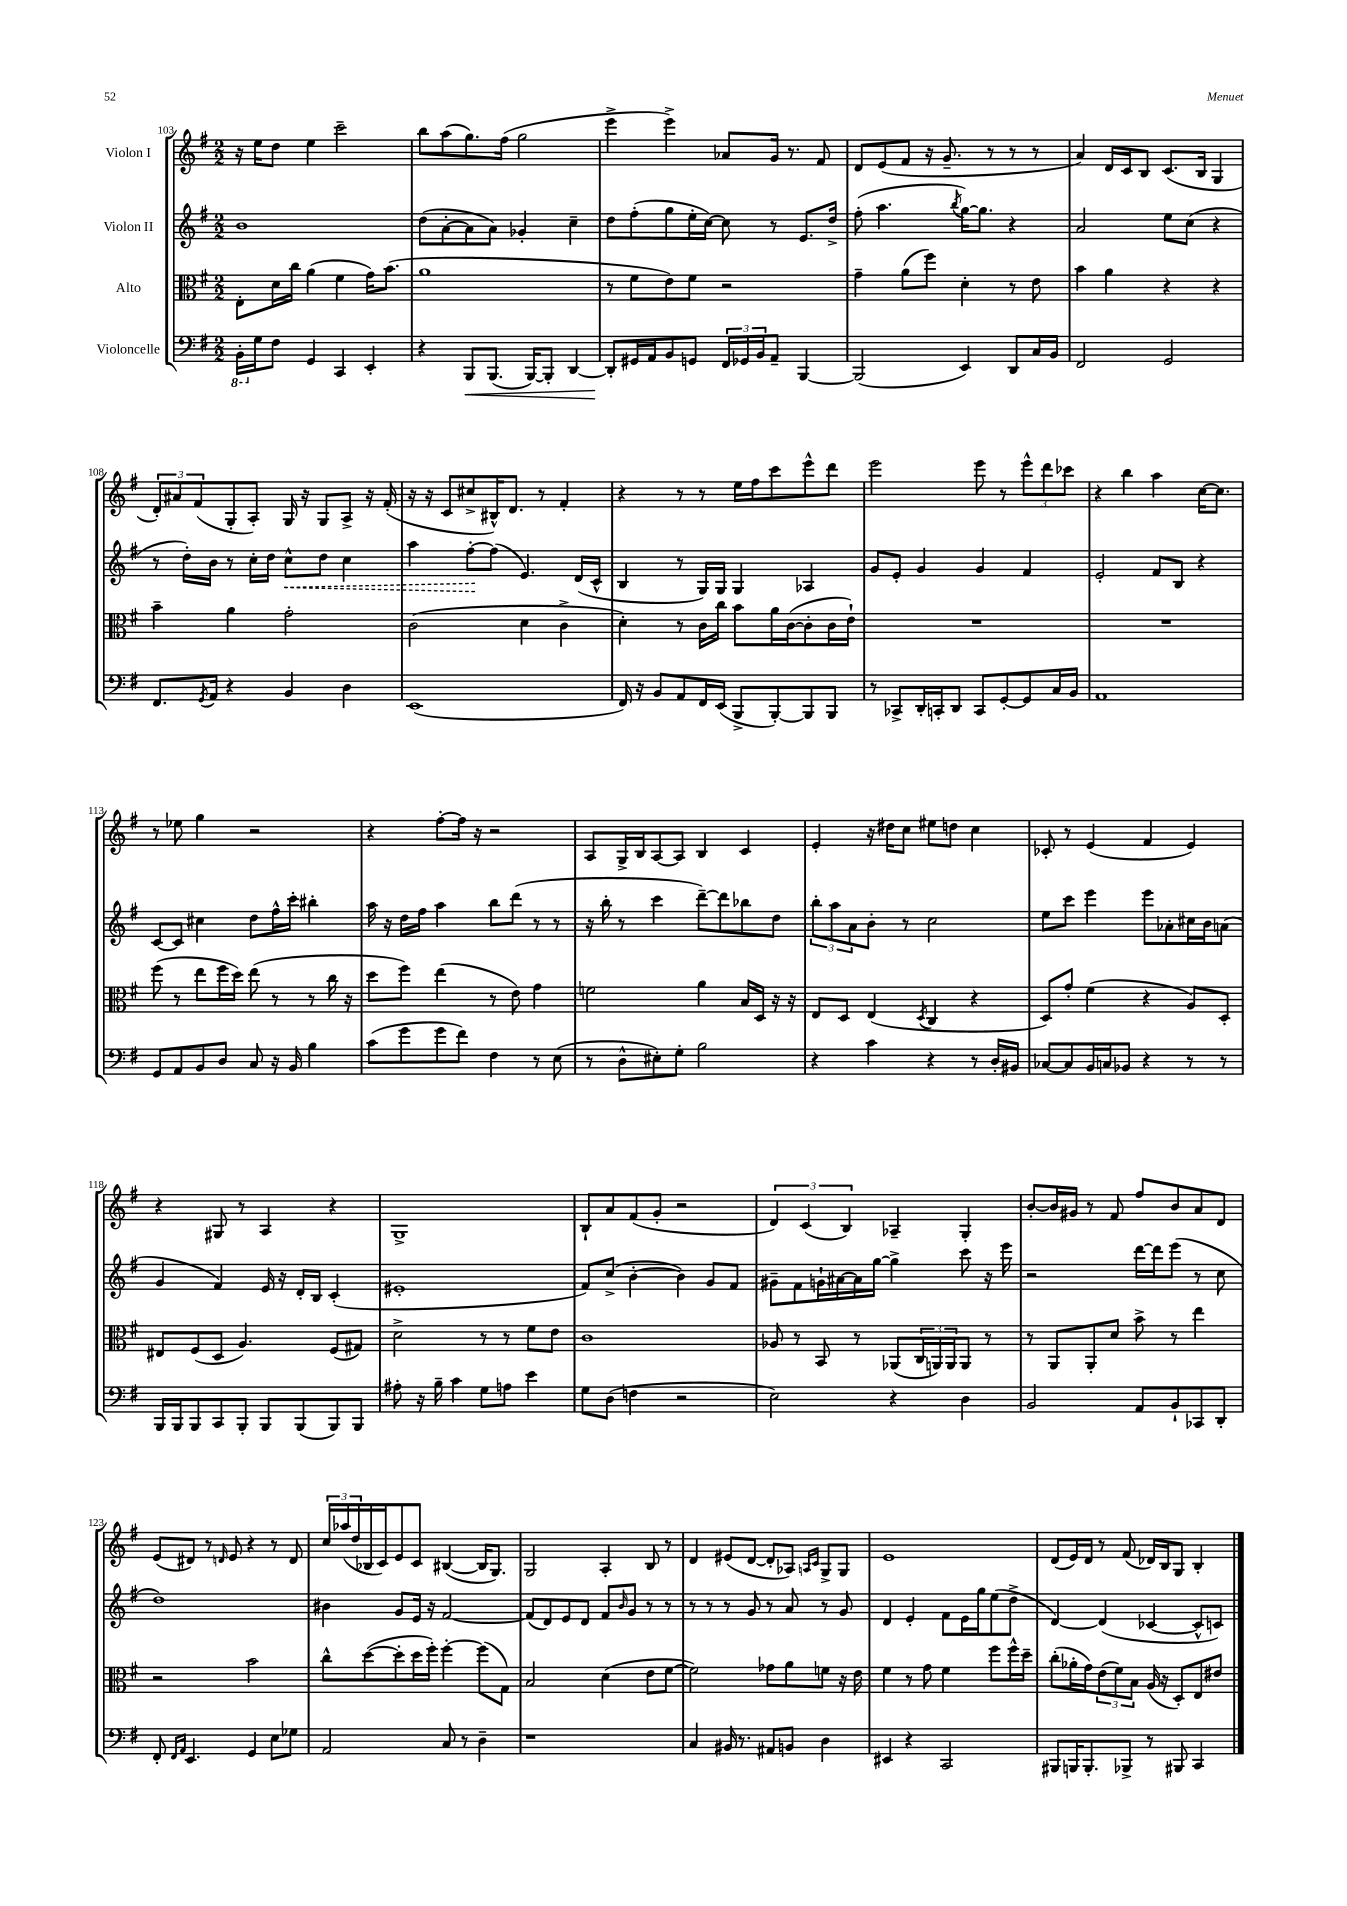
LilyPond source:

<<
\new StaffGroup <<
\new Staff = "s0" \with { instrumentName = "Violon I" } {
    \clef treble \key g \major \numericTimeSignature \time 2/2
    r16 e''16 d''8 e''4 c'''2-- |
    b''8 a''8( g''8.) fis''16( g''2 |
    e'''4-> e'''4->) aes'8 g'16 r8. fis'8 |
    d'8 e'8( fis'8 r16 g'8.-- r8 r8 r8 |
    a'4) d'16 c'16 b8 c'8.( b16 g4 |
    \tuplet 3/2 { d'8-.) ais'8 fis'8( } g8-. a8-.) g16 r16 g8 a8-> r16 fis'16-.( |
    r16 r16 c'8 cis''8-> bis16-^) d'8. r8 fis'4-. |
    r4 r8 r8 e''16 fis''16 c'''8 e'''8-^ d'''8 |
    e'''2 e'''8 r8 \tuplet 3/2 { e'''8-^ d'''8 ces'''8 } |
    r4 b''4 a''4 c''16~ c''8. |
    r8 ees''8 g''4 r2 |
    r4 fis''8~-. fis''16 r16 r2 |
    a8 g16-> b16 a8~ a8 b4 c'4 |
    e'4-. r16 dis''16 c''8 eis''8 d''8 c''4 |
    ces'8-. r8 e'4( fis'4 e'4) |
    r4 gis8 r8 a4 r4 |
    g1-> |
    b8-! a'8 fis'8( g'8-. r2 |
    \tuplet 3/2 { d'4) c'4( b4) } aes4-- g4-. |
    b'8~-. b'16 gis'16 r8 fis'8 fis''8 b'8 a'8 d'8 |
    e'8( dis'8) r8 \grace { d'16 } e'8 r4 r8 d'8 |
    \tuplet 3/2 { c''16 aes''16( d''16 } bes16 c'16) e'8 c'8 bis4~( bis16 g8.) |
    g2 a4-. b8 r8 |
    d'4 eis'8( d'8~ d'8-. aes8) \grace { a16 c'16 } g8-> g8 |
    e'1 |
    d'8( e'16) d'16 r8 fis'8( des'16) b16 g8 b4-. \bar "|." |
}
\new Staff = "s1" \with { instrumentName = "Violon II" } {
    \clef treble \key g \major \numericTimeSignature \time 2/2
    b'1 |
    d''8( a'8~-. a'8 a'8) ges'4-. c''4-- |
    d''8 fis''8-.( g''8 e''16-. c''16~) c''8 r8 e'8. d''16-> |
    fis''8-.( a''4. \acciaccatura { b''8 } g''16~) g''8. r4 |
    a'2 e''8 c''8( r4 |
    r8 d''16-.) b'16 r8 c''16-. d''16 \once \override Hairpin.style = #'dashed-line c''8-^\< d''8 c''4 |
    a''4 fis''8~-.\! fis''8( e'4.) d'16( c'16-^ |
    b4 r8 g16) g16 g4 aes4 |
    g'8 e'8-. g'4 g'4 fis'4 |
    e'2-. fis'8 b8 r4 |
    c'8~ c'8 cis''4 d''8 fis''16-^ c'''16-. bis''4-. |
    a''16 r16 d''16 fis''16 a''4 b''8 d'''8( r8 r8 |
    r16 b''16-. r8 c'''4 d'''8~--) d'''8 bes''8 d''8 |
    \tuplet 3/2 { b''8-. a''8 a'8 } b'8-. r8 c''2 |
    e''8 c'''8 e'''4 e'''8 aes'8-. cis''16 b'16 a'8( |
    g'4 fis'4) e'16 r16 d'16-. b16 c'4-.( |
    eis'1-. |
    fis'8) c''8->( b'4~-. b'4) g'8 fis'8 |
    gis'8-- fis'8 g'16-! ais'16~ ais'16 g''16~ g''4-> c'''8 r16 e'''16 |
    r2 d'''16~ d'''16 e'''8( r8 c''8 |
    d''1) |
    bis'4 g'8 e'16 r16 fis'2~ |
    fis'8( d'8) e'8 d'8 fis'8 \grace { b'16 } g'8 r8 r8 |
    r8 r8 r8 g'8 r8 a'8 r8 g'8 |
    d'4 e'4-. fis'8 e'16 g''16 e''8( d''8-> |
    d'4~) d'4( ces'4~ ces'8-^ c'8) \bar "|." |
}
\new Staff = "s2" \with { instrumentName = "Alto" } {
    \clef alto \key g \major \numericTimeSignature \time 2/2
    e8-. d'16 c''16 a'4( fis'4 g'16) b'8.( |
    a'1 |
    r8 fis'8 e'8) fis'8 r2 |
    g'4-- a'8( fis''8) d'4-. r8 e'8 |
    b'4 a'4 r4 r4 |
    b'4-- a'4 g'2-. |
    c'2( d'4 c'4-> |
    d'4-.) r8 c'16 c''16 b'8 a'16 c'16~( c'8-. c'16 e'16-!) |
    R1 |
    R1 |
    fis''8( r8 e''8 fis''16 d''16) e''8( r8 r8 c''16 r16 |
    d''8 fis''8) e''4( r8 e'8) g'4 |
    f'2 a'4 b16 d16 r16 r16 |
    e8 d8 e4( \acciaccatura { d8 } c4 r4 |
    d8) g'8-. fis'4( r4 a8) d8-. |
    eis8 fis8( d8 a4.) fis8( gis8) |
    d'2-> r8 r8 fis'8 e'8 |
    c'1 |
    aes8 r8 b,8 r8 aes,8( \tuplet 3/2 { c16 a,16) a,16 } a,8 r8 |
    r8 a,8 a,8-. d'8 b'8-> r8 e''4 |
    r2 b'2 |
    c''8-^ d''8~( d''8-. d''16 fis''16-.) fis''4~-. fis''8( g8) |
    b2 d'4( e'8 fis'8~ |
    fis'2) ges'8 a'8 f'8 r16 e'16 |
    fis'4 r8 g'8 fis'4 fis''8 fis''16-^ d''16-- |
    c''8-.( aes'16-. g'16) \tuplet 3/2 { e'8( fis'8) b8 } a16( r16 d8-.) e8 eis'8 \bar "|." |
}
\new Staff = "s3" \with { instrumentName = "Violoncelle" } {
    \clef bass \key g \major \numericTimeSignature \time 2/2
    \ottava #-1 b,,16-. \ottava #0 g16 fis8 g,4 c,4 e,4-. |
    r4 b,,8\< b,,8.( b,,16~) b,,8-. d,4~ |
    d,8-.\! gis,16 a,16 b,8 g,8 \tuplet 3/2 { fis,16 ges,16 b,16 } a,8-- b,,4~ |
    b,,2( e,4) d,8 c16 b,16 |
    fis,2 g,2 |
    fis,8. \acciaccatura { g,8 } a,16 r4 b,4 d4 |
    e,1( |
    fis,16) r16 b,8 a,8 fis,16 e,16( b,,8-> b,,8~-.) b,,8 b,,8 |
    r8 ces,8-> d,16-. c,16-. d,8 c,8 g,8~-. g,8 c16 b,16 |
    a,1 |
    g,8 a,8 b,8 d8 c8 r16 b,16 b4 |
    c'8( g'8 g'8 fis'8) fis4 r8 e8( |
    r8 d8-^ eis8-.) g8-. b2 |
    r4 c'4 r4 r8 d16-. bis,16 |
    ces8~ ces8 b,16 c16 bes,8 r4 r8 r8 |
    b,,16 b,,16 b,,8 c,8 b,,8-. b,,8 b,,8( b,,8) b,,8 |
    ais8-. r16 b16-- c'4 g8 a8 e'4 |
    g8 d8( f4 r2 |
    e2) r4 d4 |
    b,2 a,8 b,8-! ces,8 d,8-. |
    fis,8-. \grace { fis,16 a,16 } e,4. g,4 e8 ges8 |
    a,2 c8 r8 d4-- |
    r1 |
    c4 bis,16 r8. ais,8 b,8 d4 |
    eis,4 r4 c,2 |
    bis,,8 b,,16 b,,8.-. bes,,8-> r8 bis,,8 c,4 \bar "|." |
}
>>
>>
\layout { \context { \Score currentBarNumber = #103 } }
